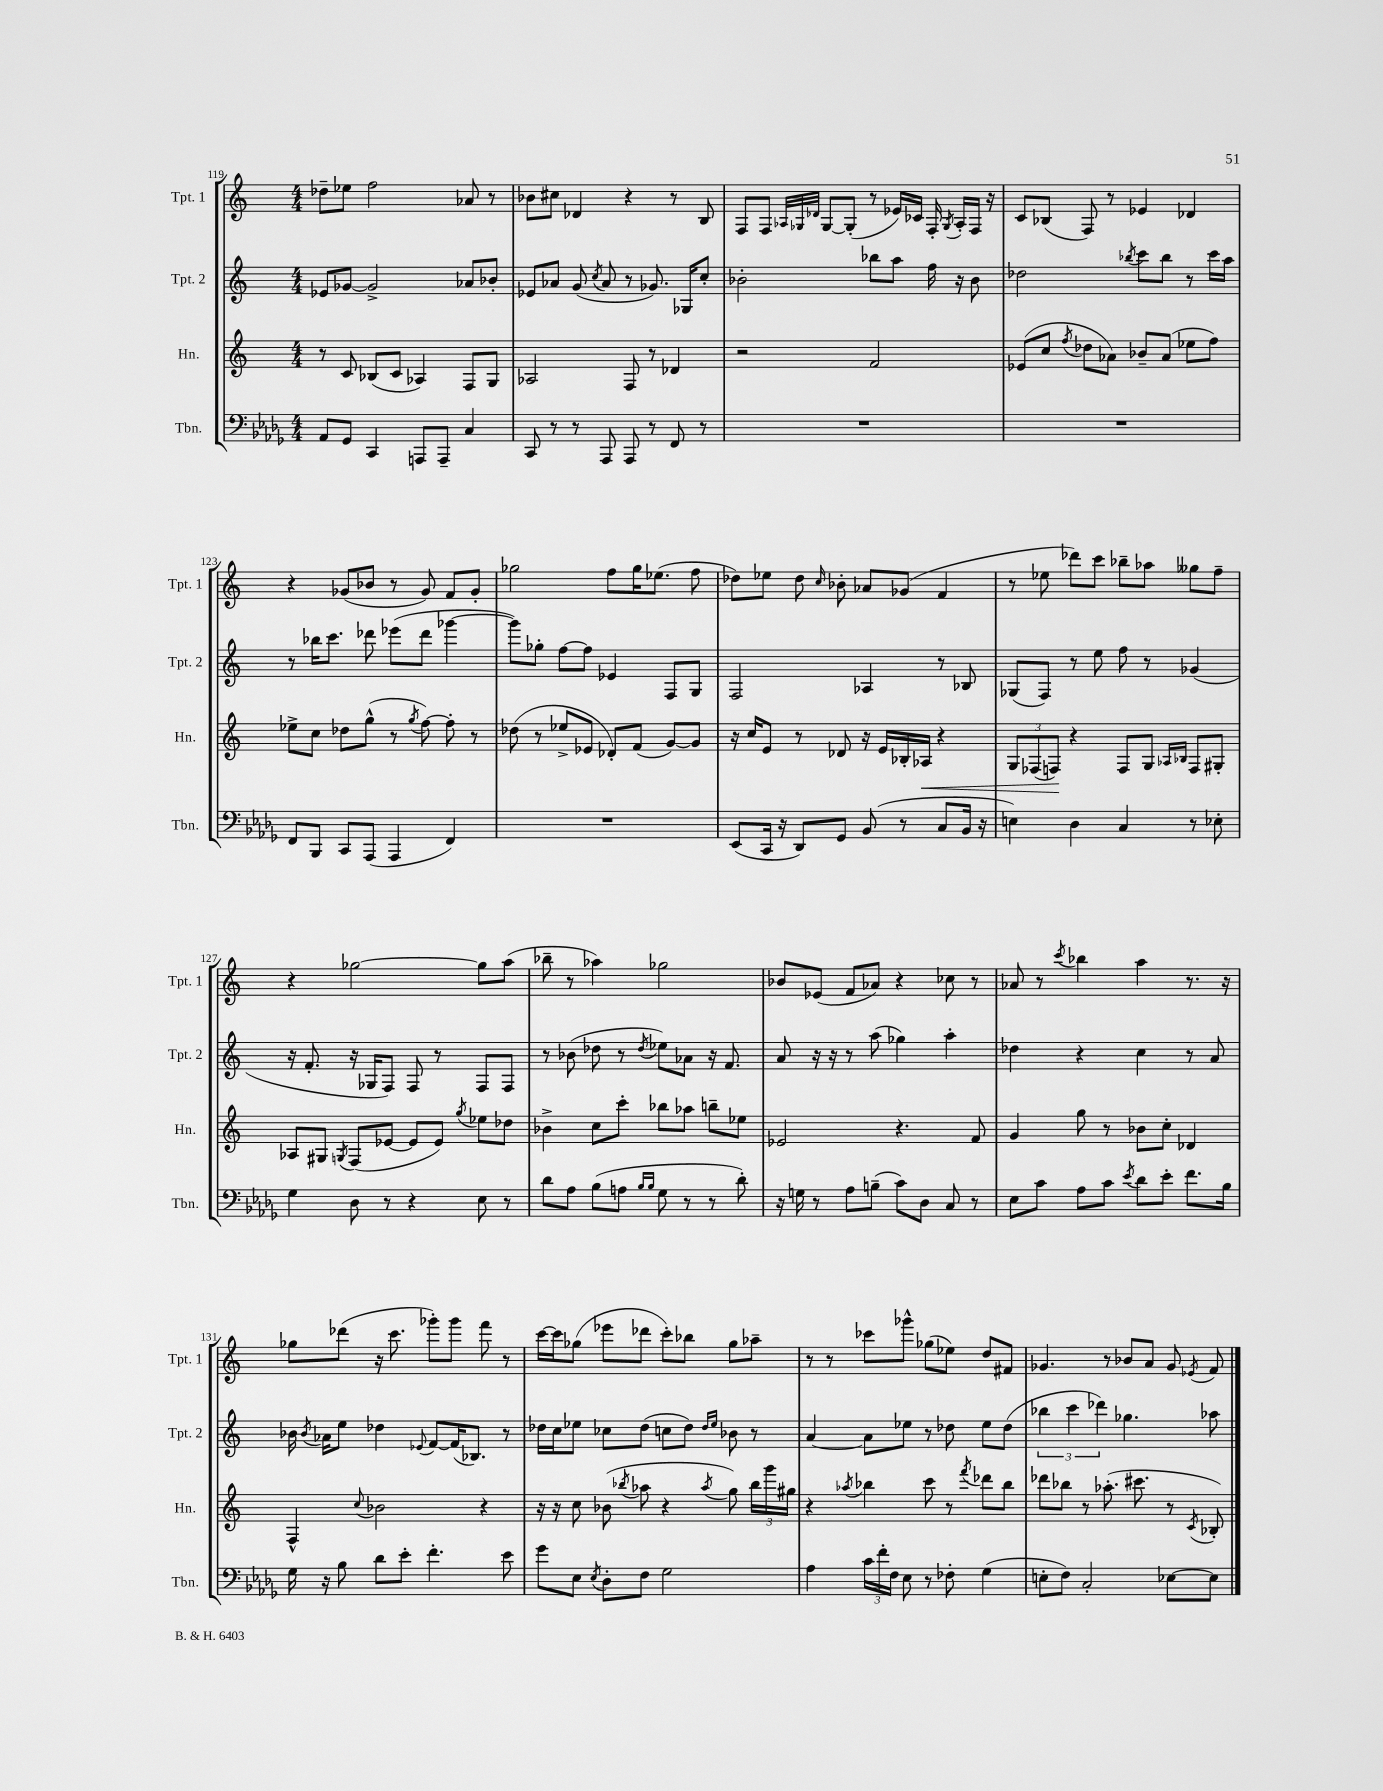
<<
\new StaffGroup <<
\new Staff = "s0" \with { instrumentName = "Tpt. 1" shortInstrumentName = "Tpt. 1" } {
    \clef treble \key c \major \numericTimeSignature \time 4/4
    \autoBeamOff des''8[-- ees''8] f''2 aes'8 r8 |
    bes'8[ cis''8] des'4 r4 r8 b8 |
    f8[ f8] \grace { aes32[ ges32 des'32] } ges8[~ ges8]-.( r8 ees'16[) ces'16] f16-. \acciaccatura { ges8 } aes16[-. f16] r16 |
    c'8[ bes8]( f8) r8 ees'4 des'4 |
    r4 ges'8[( bes'8] r8 ges'8) f'8[ ges'8]-. |
    ges''2 f''8[ ges''16 ees''8.]( f''8 |
    des''8[) ees''8] des''8 \grace { c''16 } bes'8-. aes'8[ ges'8]( f'4 |
    r8 ees''8 des'''8[) c'''8] bes''8[-- aes''8] geses''8[ f''8]-- |
    r4 ges''2~ ges''8[ a''8]( |
    bes''8-- r8 aes''4) ges''2 |
    bes'8[ ees'8]( f'8[ aes'8]) r4 ces''8 r8 |
    aes'8 r8 \acciaccatura { c'''8 } bes''4 a''4 r8. r16 |
    ges''8[ des'''8]( r16 c'''8. ges'''8[-.) ges'''8] f'''8 r8 |
    c'''16[~ c'''16 ges''8]( ees'''8[ des'''8] c'''8[-.) bes''8] ges''8[ aes''8]-- |
    r8 r8 ces'''8[ ges'''8]-^ ges''8[( ees''8]) d''8[ fis'8] |
    ges'4. r8 bes'8[ a'8] ges'8 \acciaccatura { ees'8 } f'8 \bar "|." |
}
\new Staff = "s1" \with { instrumentName = "Tpt. 2" shortInstrumentName = "Tpt. 2" } {
    \clef treble \key c \major \numericTimeSignature \time 4/4
    \autoBeamOff ees'8[ ges'8]~ ges'2-> aes'8[ bes'8]-. |
    ees'8[ aes'8] g'8( \acciaccatura { c''8 } aes'8 r8 ges'8.) ges16[ c''8]-. |
    bes'2-. bes''8[ a''8] f''16 r16 bes'8 |
    des''2 \acciaccatura { bes''8 } c'''8[ bes''8] r8 c'''16[ a''16] |
    r8 bes''16[ c'''8.] des'''8 ees'''8[( des'''8] ges'''4~ |
    ges'''8[) ges''8]-. f''8[~ f''8] ees'4 f8[ g8] |
    f2 aes4 r8 bes8 |
    ges8[( f8]) r8 e''8 f''8 r8 ges'4( |
    r16 f'8.-. r16 ges16[ f8]) f8 r8 f8[ f8] |
    r8 bes'8( des''8 r8 \acciaccatura { des''8 } ees''8[) aes'8] r16 f'8. |
    a'8 r16 r16 r8 a''8( ges''4) a''4-. |
    des''4 r4 c''4 r8 a'8 |
    bes'16 \acciaccatura { bes'8 } aes'16[ e''8] des''4 \appoggiatura { ees'8 } f'8[~ f'16( bes8.]) r8 |
    des''16[ c''16 ees''8] ces''8[ des''8]( c''8[ des''8]) \grace { des''16[ ees''16] } bes'8 r8 |
    a'4~ a'8[ ees''8] r8 des''8 ees''8[ des''8]( |
    \tuplet 3/2 { bes''4 c'''4 des'''4) } ges''4. aes''8 \bar "|." |
}
\new Staff = "s2" \with { instrumentName = "Hn." shortInstrumentName = "Hn." } {
    \clef treble \key c \major \numericTimeSignature \time 4/4
    \autoBeamOff r8 c'8 bes8[( c'8] aes4) f8[ g8] |
    aes2 f8 r8 des'4 |
    r2 f'2 |
    ees'8[( c''8] \acciaccatura { f''8 } des''8[ aes'8]) bes'8[-- aes'8]( ees''8[ f''8]) |
    ees''8[-> c''8] des''8[ g''8]-^( r8 \acciaccatura { g''8 } f''8~) f''8-. r8 |
    des''8( r8 ees''8[-> ees'8] des'8[-.) f'8]( g'8[~) g'8] |
    r16 c''16[ e'8] r8 des'8 r16 e'16[ bes16-. aes16]\< r4 |
    \tuplet 3/2 { g8[ fes8( f8]\!) } r4 f8[ g8] \grace { aes16[ bes16] } f8[ gis8]-. |
    aes8[ gis8] \acciaccatura { g8 } f8[( ees'8]~ ees'8[ ees'8]) \acciaccatura { g''8 } ees''8[ des''8] |
    bes'4-> c''8[ c'''8]-. bes''8[ aes''8] b''8[-- ees''8] |
    ees'2 r4. f'8 |
    g'4 g''8 r8 bes'8[ c''8]-. des'4 |
    f4-^ \appoggiatura { c''8 } bes'2 r4 |
    r16 r16 c''8 bes'8( \acciaccatura { bes''8 } aes''8 r4 \acciaccatura { aes''8 } g''8) \tuplet 3/2 { bes''16[ g'''16 gis''16] } |
    r4 \acciaccatura { aes''8 } bes''4 c'''8 r8 \acciaccatura { f'''8 } des'''8[ bes''8] |
    des'''8[ bes''8] r8 aes''8.-.( cis'''8. r8 \acciaccatura { c'8 } bes8-.) \bar "|." |
}
\new Staff = "s3" \with { instrumentName = "Tbn." shortInstrumentName = "Tbn." } {
    \clef bass \key des \major \numericTimeSignature \time 4/4
    \autoBeamOff aes,8[ ges,8] c,4 a,,8[ a,,8]-- c4 |
    c,8 r8 r8 aes,,8 aes,,8 r8 f,8 r8 |
    R1 |
    R1 |
    f,8[ bes,,8] c,8[ aes,,8]( aes,,4 f,4) |
    R1 |
    ees,8[( c,16] r16 des,8[) ges,8] bes,8( r8 c8[ bes,16] r16 |
    e4) des4 c4 r8 ees8-. |
    ges4 des8 r8 r4 ees8 r8 |
    des'8[ aes8] bes8[( a8] \grace { bes16[ bes16] } ges8 r8 r8 des'8-.) |
    r16 g16 r8 aes8[ b8]--( c'8[) des8] c8 r8 |
    ees8[ c'8] aes8[ c'8] \acciaccatura { ees'8 } des'8[ ees'8]-. f'8.[ bes16] |
    ges16 r16 bes8 des'8[ ees'8]-. f'4.-. ees'8 |
    ges'8[ ees8] \acciaccatura { ees8 } des8[-. f8] ges2 |
    aes4 \tuplet 3/2 { c'16[ f'16-. f16] } ees8 r8 fes8-. ges4( |
    e8[-. f8]) c2-. ees8[~ ees8] \bar "|." |
}
>>
>>
\layout { \context { \Score currentBarNumber = #119 } }
